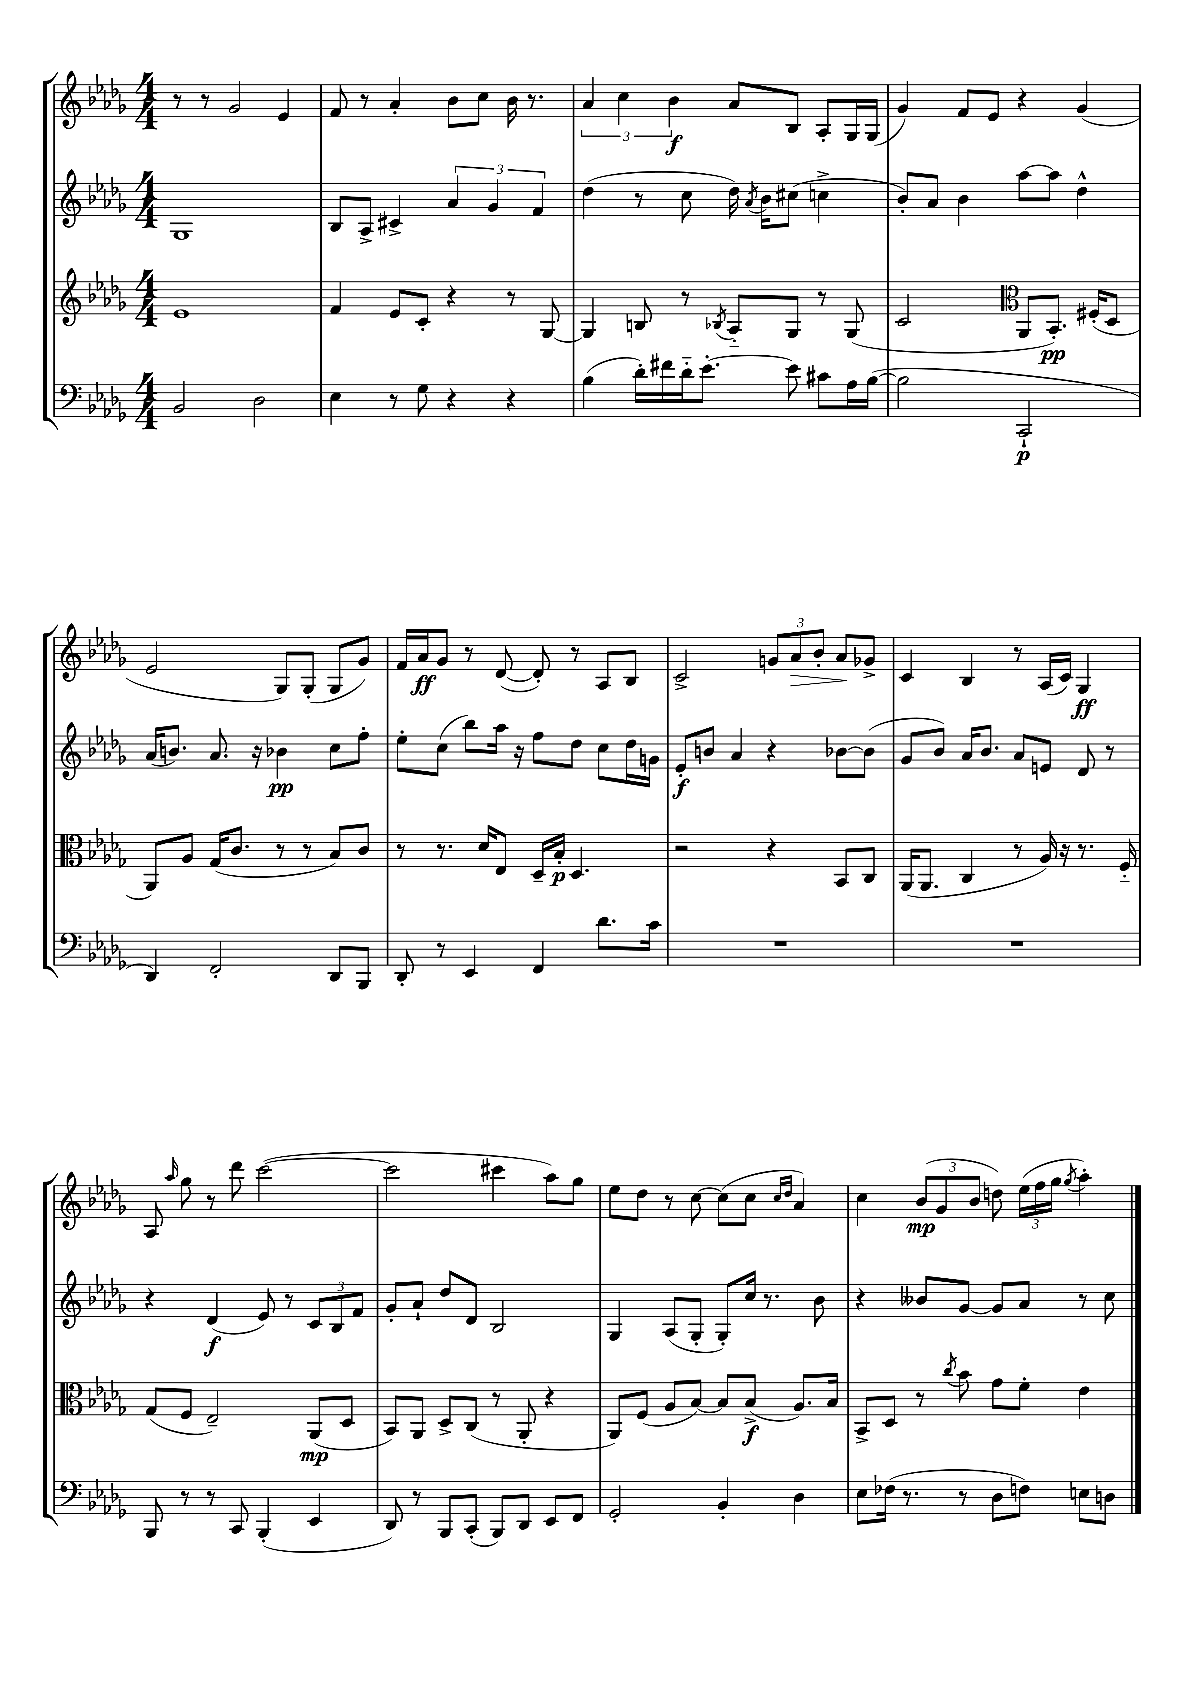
<<
\new StaffGroup <<
\new Staff = "s0" {
    \clef treble \key des \major \numericTimeSignature \time 4/4
    \autoBeamOff r8 r8 ges'2 ees'4 |
    f'8 r8 aes'4-. bes'8[ c''8] bes'16 r8. |
    \tuplet 3/2 { aes'4 c''4 bes'4\f } aes'8[ bes8] aes8[-. ges16 ges16]( |
    ges'4) f'8[ ees'8] r4 ges'4( |
    ees'2 ges8[) ges8]-.( ges8[ ges'8]) |
    f'16[ aes'16\ff ges'8] r8 des'8~( des'8-.) r8 aes8[ bes8] |
    c'2-> \tuplet 3/2 { g'8[ aes'8\> bes'8]-. } aes'8[\! ges'8]-> |
    c'4 bes4 r8 aes16[( c'16]) ges4\ff |
    aes8 \grace { aes''16 } ges''8 r8 des'''8 c'''2~( |
    c'''2 cis'''4 aes''8[) ges''8] |
    ees''8[ des''8] r8 c''8~ c''8[( c''8] \grace { c''16[ des''16] } aes'4) |
    c''4 \tuplet 3/2 { bes'8[\mp( ges'8 bes'8] } d''8) \tuplet 3/2 { ees''16[( f''16 ges''16] } \acciaccatura { ges''8 } aes''4-.) \bar "|." |
}
\new Staff = "s1" {
    \clef treble \key des \major \numericTimeSignature \time 4/4
    \autoBeamOff ges1 |
    bes8[ aes8]-> cis'4-> \tuplet 3/2 { aes'4 ges'4 f'4 } |
    des''4( r8 c''8 des''16) \acciaccatura { aes'8 } bes'16[ cis''8]( c''4-> |
    bes'8[-.) aes'8] bes'4 aes''8[~ aes''8] des''4-^ |
    aes'16[( b'8.]) aes'8. r16 bes'4\pp c''8[ f''8]-. |
    ees''8[-. c''8]( bes''8[) aes''16] r16 f''8[ des''8] c''8[ des''16 g'16] |
    ees'8[-.\f b'8] aes'4 r4 bes'8[~ bes'8]( |
    ges'8[ bes'8]) aes'16[ bes'8.] aes'8[ e'8] des'8 r8 |
    r4 des'4\f( ees'8) r8 \tuplet 3/2 { c'8[ bes8 f'8] } |
    ges'8[-. aes'8]-! des''8[ des'8] bes2 |
    ges4 aes8[( ges8]-. ges8[-.) c''16] r8. bes'8 |
    r4 beses'8[ ges'8]~ ges'8[ aes'8] r8 c''8 \bar "|." |
}
\new Staff = "s2" {
    \clef treble \key des \major \numericTimeSignature \time 4/4
    \autoBeamOff ees'1 |
    f'4 ees'8[ c'8]-. r4 r8 ges8~ |
    ges4 b8 r8 \acciaccatura { bes8 } aes8[-_ ges8] r8 ges8( |
    c'2 \clef alto aes,8[ bes,8.]-.\pp) fis16[-.( des8] |
    aes,8[) aes8] ges16[( c'8.] r8 r8 bes8[) c'8] |
    r8 r8. des'16[ ees8] des16[-- bes16]-.\p des4. |
    r2 r4 bes,8[ c8] |
    aes,16[( aes,8.] c4 r8 aes16) r16 r8. f16-_ |
    ges8[( f8] ees2--) aes,8[\mp( des8] |
    bes,8[) aes,8] des8[-> c8]( r8 aes,8-. r4 |
    aes,8[) f8]( aes8[ bes8]~) bes8[ bes8]->\f( aes8.[) bes16] |
    bes,8[-> des8] r8 \acciaccatura { c''8 } bes'8 ges'8[ f'8]-. ees'4 \bar "|." |
}
\new Staff = "s3" {
    \clef bass \key des \major \numericTimeSignature \time 4/4
    \autoBeamOff bes,2 des2 |
    ees4 r8 ges8 r4 r4 |
    bes4( des'16[-.) fis'16 des'16-_ ees'8.]~-. ees'8 cis'8[ aes16 bes16]~( |
    bes2 c,2-!\p |
    des,4) f,2-. des,8[ bes,,8] |
    des,8-. r8 ees,4 f,4 des'8.[ c'16] |
    R1 |
    R1 |
    bes,,8 r8 r8 c,8 bes,,4-.( ees,4 |
    des,8) r8 bes,,8[ c,8]-.( bes,,8[) des,8] ees,8[ f,8] |
    ges,2-. bes,4-. des4 |
    ees8[ fes16]( r8. r8 des8[ f8]) e8[ d8] \bar "|." |
}
>>
>>
\layout { \context { \Score \remove "Bar_number_engraver" } }
